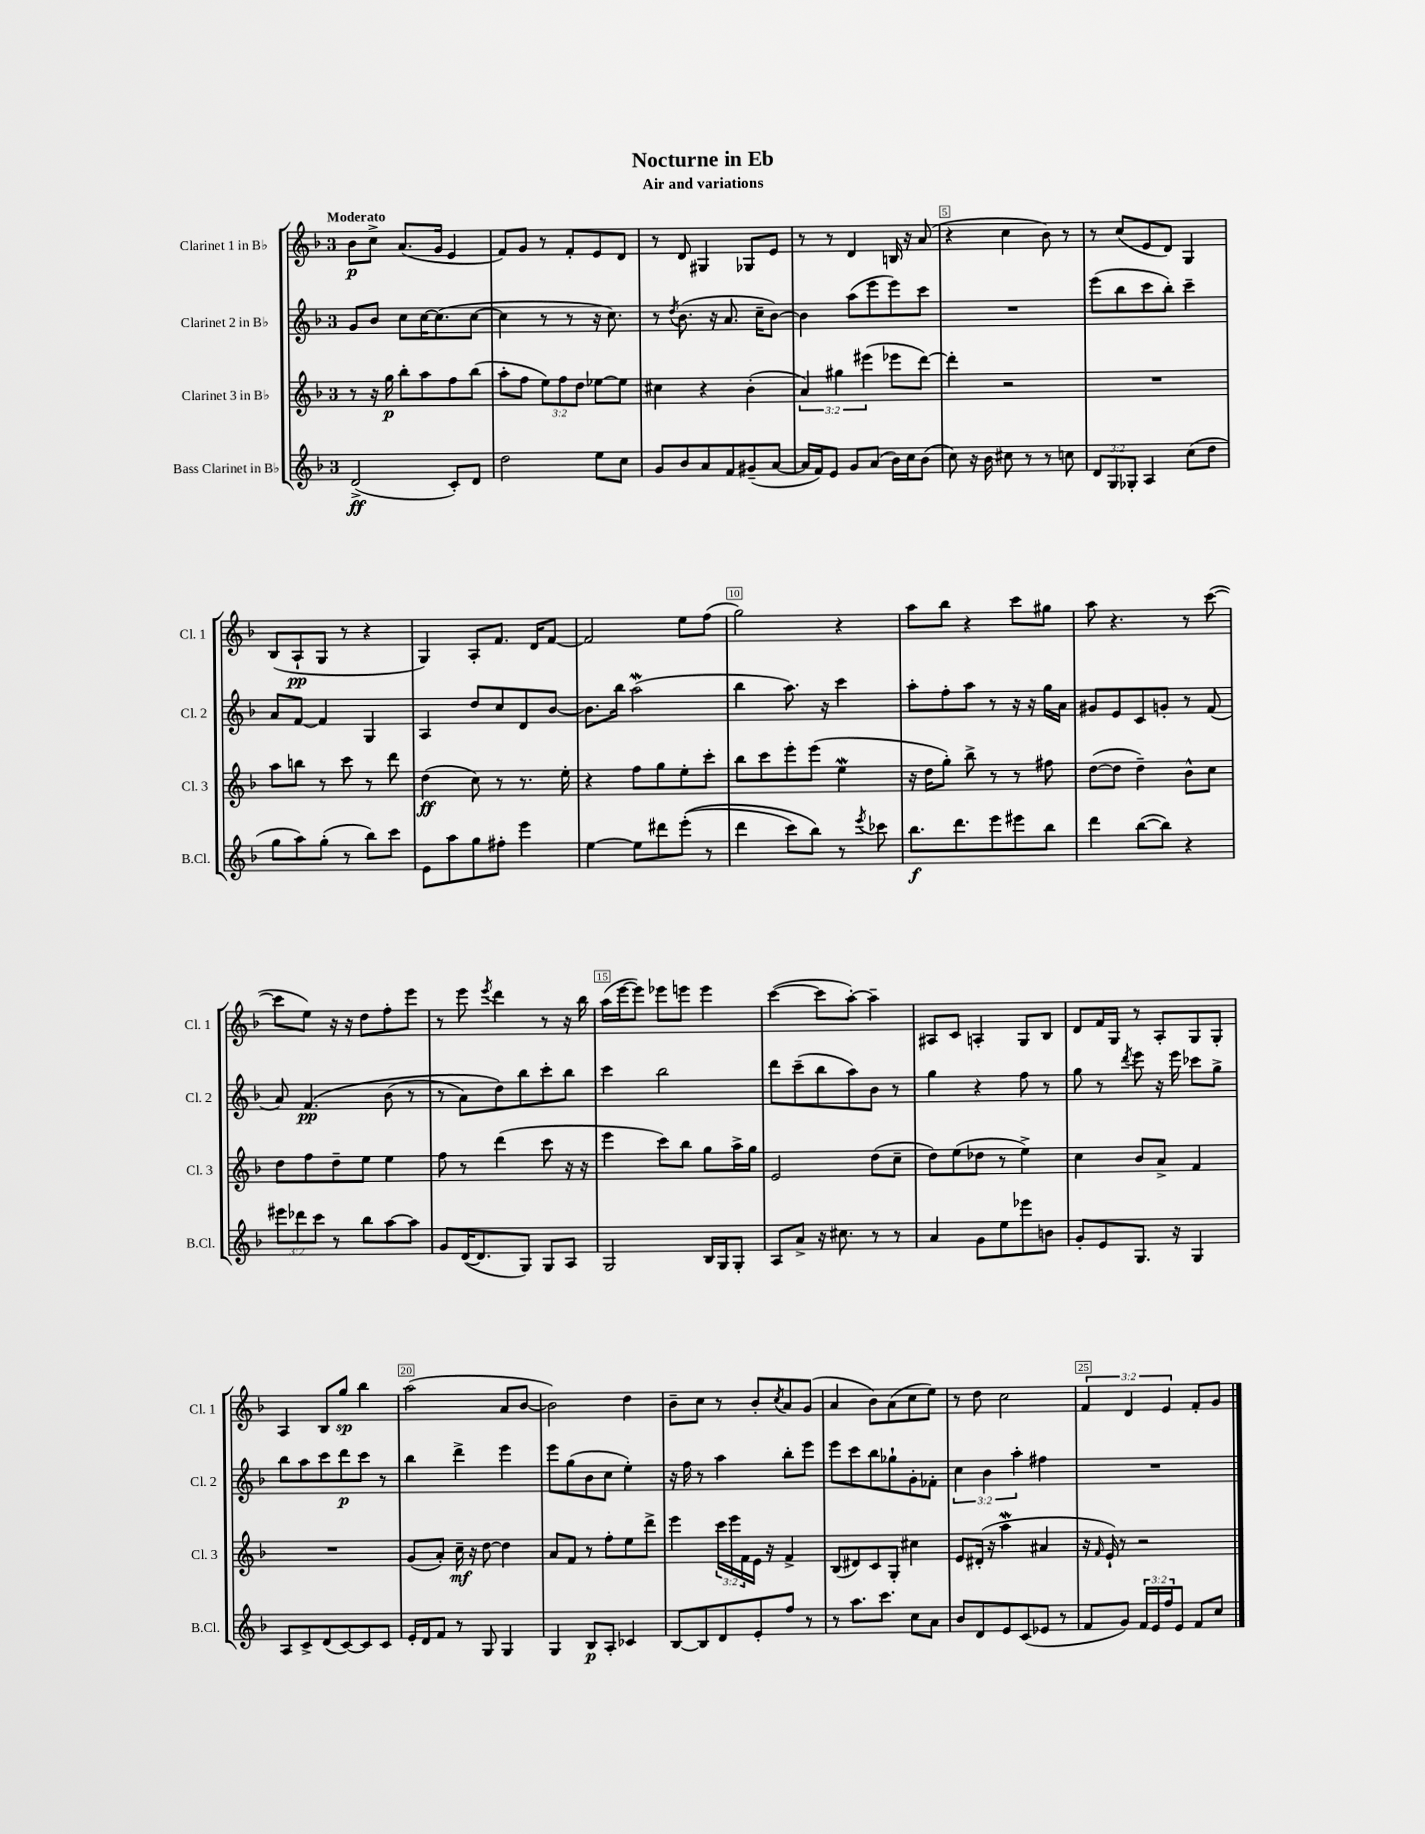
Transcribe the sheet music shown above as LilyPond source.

\header { title = "Nocturne in Eb" subtitle = "Air and variations" }
<<
\new StaffGroup <<
\new Staff = "s0" \with { instrumentName = "Clarinet 1 in Bb" shortInstrumentName = "Cl. 1" } {
    \clef treble \key f \major \once \override Staff.TimeSignature.style = #'single-digit \time 3/4 \override Staff.TupletNumber.text = #tuplet-number::calc-fraction-text \tempo "Moderato"
    bes'8\p c''8-> a'8.( g'16 e'4 |
    f'8) g'8 r8 f'8-. e'8 d'8 |
    r8 d'8 gis4 ges8 e'8 |
    r8 r8 d'4 b16 r16 a'8( |
    r4 c''4 bes'8) r8 |
    r8 c''8( e'8 d'8) g4 |
    bes8( a8-!\pp g8 r8 r4 |
    g4) a8-. f'8. d'16 f'8~ |
    f'2 e''8 f''8( |
    g''2) r4 |
    a''8 bes''8 r4 c'''8 gis''8 |
    a''8 r4. r8 c'''8~( |
    c'''8 e''8) r16 r16 d''8 f''8-. e'''8 |
    r8 e'''8 \acciaccatura { e'''8 } d'''4 r8 r16 bes''16 |
    a''16( e'''16~ e'''8) ees'''8 e'''8 e'''4 |
    c'''4~( c'''8 a''8~-.) a''4-- |
    ais8 c'8 a4-. g8 bes8 |
    d'8 f'16 g16 r8 a8-. g8 g8-. |
    a4 bes8 g''8\sp bes''4 |
    a''2( a'8 bes'8~ |
    bes'2) d''4 |
    bes'8-- c''8 r8 bes'8-. \acciaccatura { c''8 } a'8 g'8( |
    a'4 bes'8) a'8( c''8 e''8) |
    r8 d''8 c''2 |
    \tuplet 3/2 { f'4 d'4 e'4 } f'8-. g'8 \bar "|." |
}
\new Staff = "s1" \with { instrumentName = "Clarinet 2 in Bb" shortInstrumentName = "Cl. 2" } {
    \clef treble \key f \major \once \override Staff.TimeSignature.style = #'single-digit \time 3/4 \override Staff.TupletNumber.text = #tuplet-number::calc-fraction-text
    g'8 bes'8 c''8 c''16~ c''8.( c''8~ |
    c''4 r8 r8 r16 c''8.) |
    r8 \acciaccatura { d''8 } bes'8.( r16 a'8. c''16-- bes'8~) |
    bes'4 a''8( e'''8 e'''8) c'''8 |
    R2. |
    e'''8( bes''8 c'''8 bes''8-.) c'''4-- |
    a'8 f'8~ f'4 g4 |
    a4 d''8 c''8 d'8 bes'8~ |
    bes'8. bes''16 a''2\mordent( |
    bes''4 a''8.) r16 c'''4 |
    a''8-. f''8-. a''8 r8 r16 r16 g''16 a'16 |
    gis'8 e'8 c'8 g'8-. r8 f'8( |
    a'8) f'4.\pp\( bes'8( r8 |
    r8 a'8) d''8\) bes''8 c'''8-. bes''8 |
    c'''4 bes''2 |
    d'''8 c'''8--( bes''8 a''8) bes'8 r8 |
    g''4 r4 f''8 r8 |
    g''8 r8 \acciaccatura { d'''8 } e'''8 r16 e'''16 ces'''8 g''8-> |
    bes''8 a''8 c'''8 d'''8\p c'''8 r8 |
    bes''4 d'''4-> e'''4 |
    e'''8 g''8( bes'8 c''8 e''4-.) |
    r16 f''16 r8 a''4 bes''8-. e'''8 |
    e'''8 c'''8 bes''8 ges''8-! g'8-. fes'8-. |
    \tuplet 3/2 { c''4 bes'4 a''4-. } fis''4 |
    R2. \bar "|." |
}
\new Staff = "s2" \with { instrumentName = "Clarinet 3 in Bb" shortInstrumentName = "Cl. 3" } {
    \clef treble \key f \major \once \override Staff.TimeSignature.style = #'single-digit \time 3/4 \override Staff.TupletNumber.text = #tuplet-number::calc-fraction-text
    r8 r16 g''16\p bes''8-. a''8 f''8 bes''8( |
    a''8-. f''8 \tuplet 3/2 { e''8) f''8 d''8 } ees''8~ ees''8 |
    cis''4 r4 bes'4-.( |
    \tuplet 3/2 { a'4) gis''4 eis'''4( } ees'''8 d'''8~) |
    d'''4-. r2 |
    R2. |
    a''8 b''8 r8 c'''8 r8 d'''8 |
    d''4\ff( c''8) r8 r8. e''16-. |
    r4 f''8 g''8 e''8-. c'''8-. |
    bes''8 c'''8 e'''8-. e'''8( e''4\mordent |
    r16 d''16 g''8-.) bes''8-> r8 r8 fis''8 |
    d''8~( d''8 d''4--) bes'8-^ c''8 |
    d''8 f''8 d''8-- e''8 e''4 |
    f''8 r8 d'''4( c'''8 r16 r16 |
    e'''4 c'''8) bes''8 g''8 a''16-> g''16 |
    e'2 d''8( c''8-- |
    d''8) e''8( des''8 r8 e''4->) |
    c''4 bes'8 a'8-> f'4 |
    R2. |
    g'8( a'8-.) c''16--\mf r16 d''8~ d''4 |
    a'8 f'8 r8 f''8-. e''8 d'''8-> |
    e'''4 \tuplet 3/2 { c'''16 e'''16 f'16 } e'16 r16 f'4-> |
    bes8( dis'8) c'8 g8-. cis''4 |
    e'8 dis'16-.( r16 a''4\mordent ais'4 |
    r16 \grace { f'16 } e'16-!) r8 r2 \bar "|." |
}
\new Staff = "s3" \with { instrumentName = "Bass Clarinet in Bb" shortInstrumentName = "B.Cl." } {
    \clef treble \key f \major \once \override Staff.TimeSignature.style = #'single-digit \time 3/4 \override Staff.TupletNumber.text = #tuplet-number::calc-fraction-text
    d'2->\ff( c'8-.) d'8 |
    d''2 e''8 c''8 |
    g'8 bes'8 a'8 f'8 gis'8--( a'8~ |
    a'16 f'16) e'8 g'8 a'8( bes'16) c''16 bes'8( |
    c''8) r16 bes'16 cis''8 r8 r8 c''8 |
    \tuplet 3/2 { d'8 g8 ges8-. } a4 c''8( d''8 |
    g''8 a''8) g''8-.( r8 bes''8) c'''8 |
    e'8 a''8 g''8 fis''8-. e'''4 |
    e''4~ e''8 dis'''8 e'''8-.(\( r8 |
    d'''4 c'''8) bes''8\) r8 \acciaccatura { e'''8 } ces'''8 |
    bes''8.\f d'''8. e'''8 eis'''8 bes''8 |
    d'''4 bes''8~( bes''8) r4 |
    \tuplet 3/2 { eis'''8 des'''8 c'''8 } r8 bes''8 a''8~ a''8 |
    g'8 d'16~( d'8. g8) g8 a8 |
    g2 bes16 g16 g8-. |
    a8 a'8-> r16 cis''8. r8 r8 |
    a'4 g'8 e''8 ees'''8 b'8 |
    g'8-. e'8 g8. r16 g4 |
    a8 c'8-> d'8( c'8~) c'8 c'8 |
    e'16-. d'16 f'8 r8 g8 g4 |
    g4 bes8\p a8-. ces'4 |
    bes8~ bes8 d'8 e'8-. f''8 r8 |
    r8 a''8. c'''8. c''8 a'8 |
    bes'8 d'8 e'8 c'8( ees'8 r8 |
    f'8 g'8) \tuplet 3/2 { f'16 e'16 f''16 } e'8 f'8 c''8 \bar "|." |
}
>>
>>
\layout { \context { \Score \override BarNumber.break-visibility = ##(#f #t #t) barNumberVisibility = #(every-nth-bar-number-visible 5) \override BarNumber.stencil = #(make-stencil-boxer 0.1 0.3 ly:text-interface::print) } }
